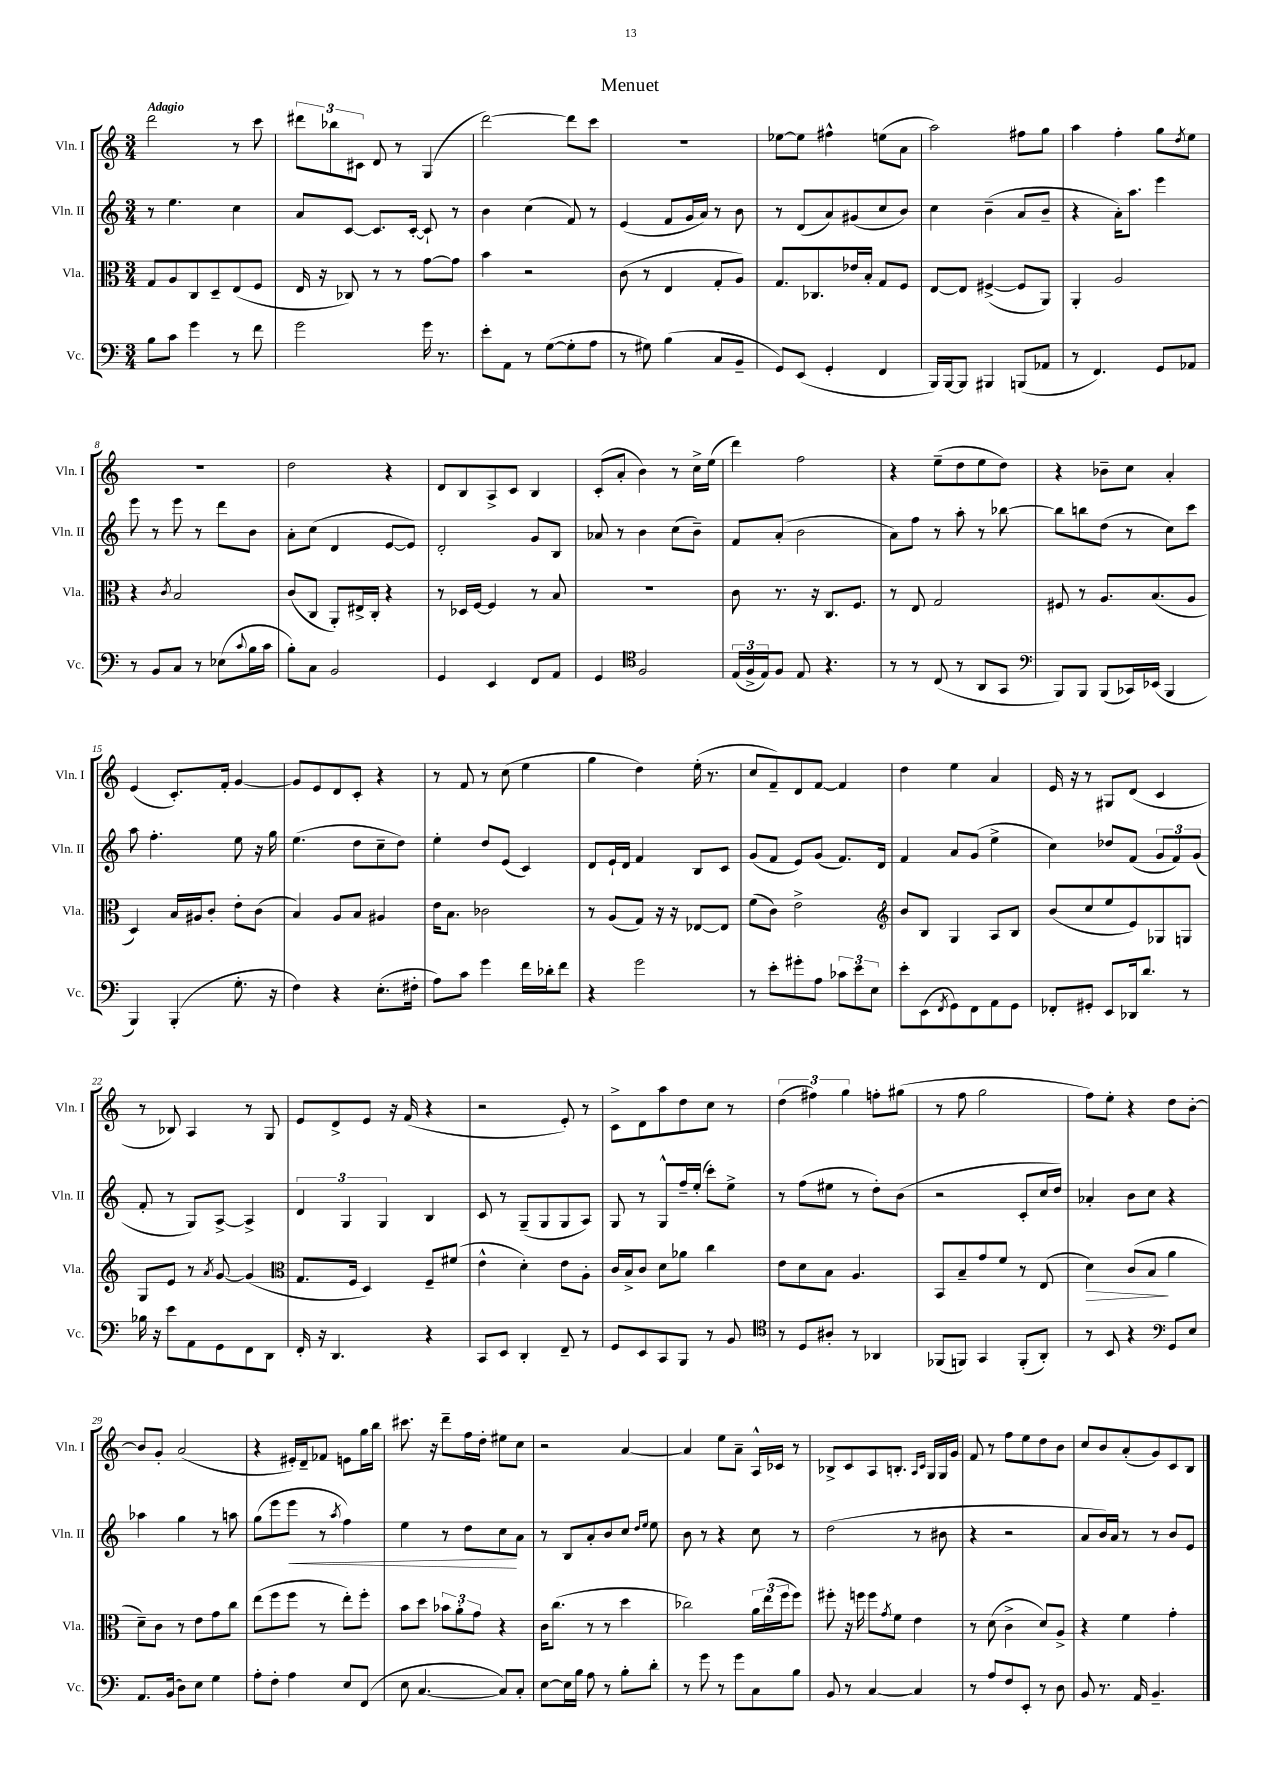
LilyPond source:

\header { title = "Menuet" }
<<
\new StaffGroup <<
\new Staff = "s0" \with { instrumentName = "Vln. I" shortInstrumentName = "Vln. I" } {
    \clef treble \key c \major \numericTimeSignature \time 3/4 \tempo "Adagio"
    d'''2 r8 c'''8 |
    \tuplet 3/2 { dis'''8 bes''8 cis'8 } d'8 r8 g4( |
    d'''2~) d'''8 c'''8 |
    R2. |
    ees''8~ ees''8 fis''4-^ e''8( a'8 |
    a''2) fis''8 g''8 |
    a''4 f''4-. g''8 \acciaccatura { d''8 } e''8 |
    R2. |
    d''2 r4 |
    d'8 b8 a8-> c'8 b4 |
    c'8-.( a'8-. b'4) r8 c''16-> e''16( |
    d'''4) f''2 |
    r4 e''8--( d''8 e''8 d''8) |
    r4 bes'8-- c''8 a'4-. |
    e'4( c'8.-.) f'16-. g'4~ |
    g'8 e'8 d'8 c'8-. r4 |
    r8 f'8 r8 c''8( e''4 |
    g''4 d''4) e''16-.( r8. |
    c''8 f'8--) d'8 f'8~ f'4 |
    d''4 e''4 a'4 |
    e'16 r16 r8 gis8 d'8( c'4 |
    r8 bes8) a4 r8 g8 |
    e'8 d'8-> e'8 r16 f'16( r4 |
    r2 e'8-.) r8 |
    c'8-> d'8 a''8 d''8 c''8 r8 |
    \tuplet 3/2 { d''4( fis''4) g''4 } f''8-. gis''8( |
    r8 f''8 g''2 |
    f''8) e''8-. r4 d''8 b'8~-. |
    b'8 g'8-. a'2( |
    r4 eis'16-.) d'16-- fes'8 e'8 g''16 b''16 |
    cis'''8. r16 d'''8-- f''16 d''16-. eis''8 c''8 |
    r2 a'4~ |
    a'4 e''8 a'8-- a16-^ ces'16 r8 |
    bes8-> c'8 a8 b8.-. \grace { a16 c'16 } g16 g16 g'16 |
    f'8 r8 f''8 e''8 d''8 b'8 |
    c''8 b'8 a'8-.( g'8) c'8 b8 \bar "|." |
}
\new Staff = "s1" \with { instrumentName = "Vln. II" shortInstrumentName = "Vln. II" } {
    \clef treble \key c \major \numericTimeSignature \time 3/4
    r8 e''4. c''4 |
    a'8 c'8~ c'8. c'16~-. c'8-! r8 |
    b'4 c''4( f'8) r8 |
    e'4( f'8 g'16 a'16) r8 b'8 |
    r8 d'8( a'8) gis'8( c''8 b'8) |
    c''4 b'4--( a'8 b'8-- |
    r4 a'16-.) a''8. e'''4 |
    e'''8 r8 e'''8 r8 d'''8 b'8 |
    a'8-. c''8( d'4 e'8~ e'8) |
    d'2-. g'8 b8 |
    aes'8 r8 b'4 c''8( b'8--) |
    f'8 a'8-.( b'2 |
    a'8) f''8 r8 a''8-. r8 bes''8~ |
    bes''8 b''8 d''8( r8 c''8) c'''8 |
    a''8 f''4.-. e''8 r16 g''16 |
    e''4.( d''8 c''8-- d''8) |
    e''4-. d''8 e'8( c'4) |
    d'8 e'16-! d'16 f'4 b8 c'8 |
    g'8( f'8 e'8) g'8( f'8.) d'16 |
    f'4 a'8 g'8( e''4-> |
    c''4) des''8 f'8( \tuplet 3/2 { g'8 f'8) g'8( } |
    f'8-. r8 g8) a8~-> a4-> |
    \tuplet 3/2 { d'4 g4 g4 } b4 |
    c'8 r8 g8--( g8 g8 a8) |
    g8 r8 g8-^ f''16-- e''16-.( c'''8-.) e''8-> |
    r8 f''8( eis''8 r8 d''8-.) b'8( |
    r2 c'8-. c''16 d''16) |
    aes'4-. b'8 c''8 r4 |
    aes''4 g''4 r8 a''8 |
    g''8( e'''8 e'''8\< r8 \acciaccatura { a''8 } f''4) |
    e''4 r8 d''8 c''8\! a'8 |
    r8 b8 a'8-. b'8 c''8 \grace { d''16 e''16 } e''8 |
    b'8 r8 r4 c''8 r8 |
    d''2( r8 bis'8 |
    r4 r2 |
    a'8 b'16) a'16 r8 r8 b'8 e'8 \bar "|." |
}
\new Staff = "s2" \with { instrumentName = "Vla." shortInstrumentName = "Vla." } {
    \clef alto \key c \major \numericTimeSignature \time 3/4
    g8 a8 c8 d8-- e8( f8 |
    e16 r16 ces8) r8 r8 g'8~ g'8 |
    b'4 r2 |
    c'8( r8 e4 g8-. a8) |
    g8. ces8. ees'16 b16-. g8 f8 |
    e8~ e8 fis4~->( fis8 a,8) |
    a,4-. a2 |
    r4 \acciaccatura { c'8 } b2 |
    c'8( c8 a,8-.) eis16-> c16-. r4 |
    r8 des16 f16~ f4 r8 b8 |
    R2. |
    c'8 r8. r16 c8. f8. |
    r8 e8 g2 |
    fis8 r8 a8. b8.( a8 |
    d4) b16 ais16 c'8-. e'8-. c'8( |
    b4) a8 b8 ais4 |
    e'16 b8. ces'2 |
    r8 a8( g8) r16 r16 ees8~ ees8 |
    f'8( c'8) e'2-> |
    \clef treble b'8 b8 g4 a8 b8 |
    b'8( c''8 e''8 e'8) ges8 g8 |
    g8 e'8 r8 \acciaccatura { a'8 } g'8~ g'4( |
    \clef alto g8. f16 d4) f8-- fis'8( |
    e'4-^ d'4-.) e'8 a8-. |
    c'16 b16-> c'8 d'8 aes'8 c''4 |
    e'8 d'8 b8 a4. |
    b,8 b8-- g'8 f'8 r8 e8( |
    d'4\>) c'8( b8\! a'4 |
    d'8--) c'8 r8 e'8 g'8 c''8 |
    e''8( f''8 f''8 r8 e''8-.) f''8-. |
    b'8 d''8 \tuplet 3/2 { bes'8 a'8-. g'8 } r4 |
    c'16 c''8.( r8 r8 d''4 |
    ces''2) \tuplet 3/2 { a'16 e''16( f''16 } f''8) |
    fis''8-. r16 f''16 f''8 \acciaccatura { g'8 } f'8 e'4 |
    r8 d'8( c'4-> d'8) a8-> |
    r4 f'4 g'4-. \bar "|." |
}
\new Staff = "s3" \with { instrumentName = "Vc." shortInstrumentName = "Vc." } {
    \clef bass \key c \major \numericTimeSignature \time 3/4
    b8 c'8 g'4 r8 f'8 |
    g'2 g'16 r8. |
    e'8-. a,8 r8 g8~( g8-. a8 |
    r8 gis8) b4( c8 b,8-- |
    g,8) e,8( g,4-. f,4 |
    b,,16) b,,16~ b,,8 bis,,4 b,,8( aes,8 |
    r8 f,4.) g,8 aes,8 |
    r8 b,8 c8 r8 ees8( \appoggiatura { c'8 } b16 c'16 |
    b8-.) c8 b,2 |
    g,4 e,4 f,8 a,8 |
    g,4 \clef tenor f2 |
    \tuplet 3/2 { e16( f16-> e16) } f8 e8 r4. |
    r8 r8 c8( r8 a,8 g,8 |
    \clef bass b,,8) b,,8 b,,8( ces,16) ees,16( b,,4 |
    b,,4) b,,4-.( g8.-. r16 |
    f4) r4 e8.-.( fis16-. |
    a8) c'8 g'4 f'16 des'16-. f'8 |
    r4 g'2 |
    r8 e'8-. gis'8-. a8 \tuplet 3/2 { ces'8 e'8 e8 } |
    e'8-. e,8( \acciaccatura { f,8 } g,8) f,8 a,8 g,8 |
    fes,8-. gis,8-. e,8 des,16 d'8. r8 |
    bes16 r16 e'8 a,8 g,8 f,8 d,8 |
    f,16-. r16 d,4. r4 |
    c,8 e,8 d,4-. f,8-- r8 |
    g,8 e,8 c,8 b,,8 r8 b,8 |
    \clef tenor r8 d8 ais8-. r8 aes,4 |
    fes,8( f,8) g,4 f,8-.( a,8-.) |
    r8 b,8 r4 \clef bass g,8 e8 |
    a,8. b,16( d8) e8 g4 |
    a8-. f8-. a4 e8 f,8( |
    e8 c4.~ c8) c8-. |
    e8~ e16 b16 a8 r8 b8-. d'8-. |
    r8 g'8 r8 g'8 c8 b8 |
    b,8 r8 c4~ c4 |
    r8 a8 f8 e,8-. r8 d8 |
    b,8 r8. a,16 b,4.-- \bar "|." |
}
>>
>>
